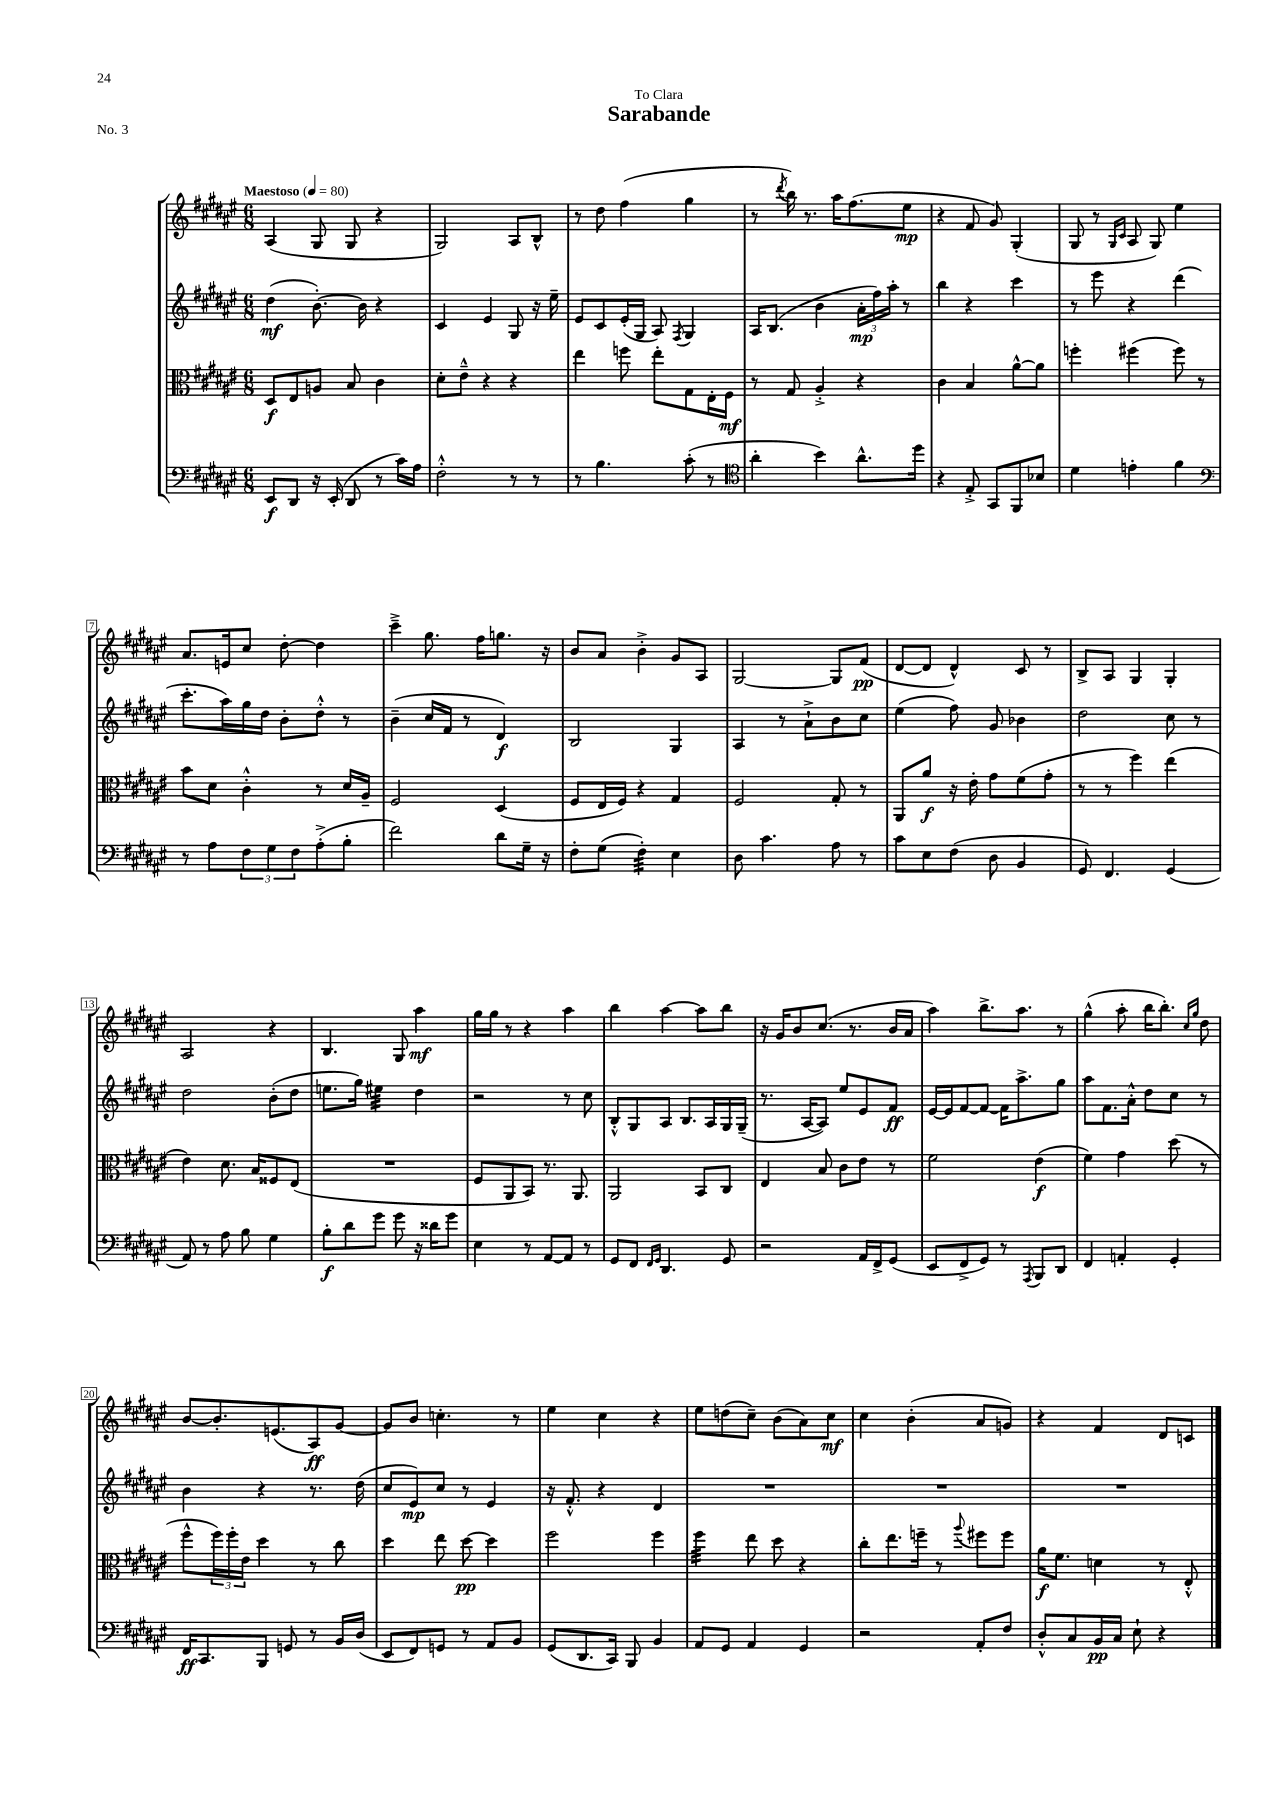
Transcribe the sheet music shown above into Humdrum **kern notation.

**kern	**kern	**kern	**kern
*staff4	*staff3	*staff2	*staff1
*clefF4	*clefC3	*clefG2	*clefG2
*k[f#c#g#d#a#e#]	*k[f#c#g#d#a#e#]	*k[f#c#g#d#a#e#]	*k[f#c#g#d#a#e#]
*M6/8	*M6/8	*M6/8	*M6/8
*MM80	*MM80	*MM80	*MM80
8EE#/L	8D#/L	(4dd#\	(4A#/
8DD#/J	8E#/	.	.
16r	8A/J	[8.b'\)	8G#/
(16EE#'/	.	.	.
8DD#/	8B/	.	8G#/
.	.	16b\]	.
8r	4c#\	4r	4r
16c#\LL)	.	.	.
16A#\JJ	.	.	.
=	=	=	=
2F#'^^\	8d#'\L	4c#/	2G#/)
.	8e#~^^\J	.	.
.	4r	4e#/	.
8r	4r	8G#/	8A#/L
8r	.	16r	8B^^/J
.	.	16ee#~\	.
=	=	=	=
8r	4ee#\	8e#/L	8r
4.B\	.	8c#/	8dd#\
.	8ff\	(16e#'/L	(4ff#\
.	.	16G#/JJ	.
.	8ee#'\L	8A#/)	.
.	.	8qF#/	.
(8c#'\	8G#\	4G#/	4gg#\
8r	16E#'\L	.	.
.	16F#\JJ	.	.
=	=	=	=
*clefC4	*	*	*
4a#'\	8r	16A#/LK	8r
.	.	(8.B/J	.
.	.	.	8qddd#/
.	8G#/	.	16bb\)
.	.	.	8.r
4b\)	4A#'^/	4b\	.
.	.	.	16aa#\LK
.	.	.	(8.ff#\
8.a#^^\L	4r	24a#'\LL	.
.	.	24ff#\)	.
.	.	24aa#'\JJ	.
.	.	8r	8ee#\J
16dd#\Jk	.	.	.
=	=	=	=
4r	4c#\	4bb\	4r
8E#'^/	4B/	4r	8f#/
8GG#/L	.	.	8g#/)
8FF#/	[8a#^^\L	4ccc#\	(4G#'/
8B-/J	8a#\]J	.	.
=	=	=	=
4d#\	4ff'\	8r	8G#/
.	.	8eee#\	8r
.	.	.	16qqG#/LL
.	.	.	16qqc#/JJ
4e'\	(4ff#\	4r	8A#/
.	.	.	8G#/)
4f#\	8ff#\)	(4ddd#\	4ee#\
.	8r	.	.
=	=	=	=
*clefF4	*	*	*
8r	8b\L	8.ccc#'\L	8.a#/L
8A#\L	8d#\J	.	.
.	.	16aa#\L)	16e/k
12F#\	4c#'^^\	16gg#\	8cc#/J
.	.	16dd#\JJ	.
12G#\	.	.	.
.	.	8b'\L	[8dd#'\
12F#\	.	.	.
(8A#'^\	8r	8dd#'^^\J	4dd#\]
8B'\J	16d#/LL	8r	.
.	16A#~/JJ	.	.
=	=	=	=
2f#\)	2F#/	(4b~\	4ccc#~^\
.	.	16cc#/LL	8.gg#\
.	.	16f#/JJ	.
.	.	8r	.
.	.	.	16ff#\LK
8d#\L	(4D#/	4d#/)	8.gg\J
16G#~\Jk	.	.	.
16r	.	.	16r
=	=	=	=
8F#'\L	8F#/L	2B/	8b/L
(8G#\J	16E#/L	.	8a#/J
.	16F#/JJ)	.	.
4F#'\)	4r	.	4b'^\
4E#\	4G#/	4G#/	8g#/L
.	.	.	8A#/J
=	=	=	=
8D#\	2F#/	4A#/	[2G#/
4.c#\	.	.	.
.	.	8r	.
.	.	8a#`^\L	.
8A#\	8G#'/	8b\	8G#/]L
8r	8r	8cc#\J	(8f#/J
=	=	=	=
8c#\L	8AA#/L	(4ee#\	[8d#/L
8E#\	8a#/J	.	8d#/]J
(8F#\J	16r	8ff#\)	4d#^^/)
.	16e#'\	.	.
8D#\	8g#\L	8g#/	.
4BB/	(8f#\	4b-\	8c#/
.	8g#'\J	.	8r
=	=	=	=
8GG#/)	8r	2dd#\	8B^/L
4.FF#/	8r	.	8A#/J
.	4ff#\)	.	4G#/
(4GG#/	(4ee#\	8cc#\	4G#'/
.	.	8r	.
=	=	=	=
8AA#/)	4e#\)	2dd#\	2A#/
8r	.	.	.
8A#\	8.d#\	.	.
8B\	.	.	.
.	16B/LK	.	.
4G#\	8F##/	(8b'\L	4r
.	(8E#/J	8dd#\J	.
=	=	=	=
8B'\L	2.r	8.ee\L	4.B/
8d#\	.	.	.
.	.	16gg#\Jk)	.
8g#\J	.	4ee#\	.
8g#\	.	.	8G#/
16r	.	4dd#\	4aa#\
16d##\LK	.	.	.
8g#\J	.	.	.
=	=	=	=
4E#\	8F#/L	2r	16gg#\LL
.	.	.	16gg#\JJ
.	8AA#/	.	8r
8r	8BB/J)	.	4r
[8AA#/L	8.r	.	.
8AA#/]J	.	8r	4aa#\
.	8.AA#/	.	.
8r	.	8cc#\	.
=	=	=	=
8GG#/L	2AA#/	8B'^^/L	4bb\
8FF#/J	.	8G#/	.
16qqFF#/LL	.	.	.
16qqGG#/JJ	.	.	.
4.DD#/	.	8A#/J	[4aa#\
.	.	8.B/L	.
.	8BB/L	.	8aa#\]L
.	.	16A#/L	.
8GG#/	8C#/J	16G#/	8bb\J
.	.	(16G#~/JJ	.
=	=	=	=
2r	4E#/	8.r	16r
.	.	.	16g#/LK
.	.	.	8b/
.	.	[16A#/LK	.
.	8B/	8A#/]J)	(8.cc#/J
.	8c#\L	8ee#/L	.
.	.	.	8.r
16AA#/LL	8e#\J	8e#/	.
16FF#^/J	.	.	.
(8GG#/J	8r	8f#/J	16b/LL
.	.	.	16a#/JJ
=	=	=	=
8EE#/L	2f#\	[16e#/LL	4aa#\)
.	.	16e#/]J	.
8FF#^/	.	[8f#/	.
8GG#/J)	.	8f#/_J	8.bb^\L
8r	.	16f#\]LK	.
.	.	8.aa#^\	8.aa#\J
8qAAA#/	.	.	.
8BBB/L	(4e#\	.	.
8DD#/J	.	8gg#\J	8r
=	=	=	=
4FF#/	4f#\)	8aa#\L	(4gg#^^\
.	.	8.f#\	.
4AA'/	4g#\	.	8aa#'\
.	.	16a#'^^\Jk	.
.	.	8dd#\L	16bb\LK
.	.	.	8.bb'\J)
4GG#'/	(8dd#\	8cc#\J	.
.	.	.	16qqcc#/LL
.	.	.	16qqgg#/JJ
.	8r	8r	8dd#\
=	=	=	=
16FF#/LK	8ff#^^\L	4b\	[8b/L
8.CC#/	.	.	.
.	24ff#\L)	.	8.b'/]
.	24ff#'\	.	.
.	24e#\JJ	.	.
8BBB/J	4dd#\	4r	.
.	.	.	(8.e/
8GG/	.	.	.
8r	8r	8.r	8A#/)
16BB/LL	8cc#\	.	[8g#/J
(16D#/JJ	.	(16dd#\	.
=	=	=	=
8EE#/L	4dd#\	8cc#/L	8g#/]L
8FF#/)	.	8e#/)	8b/J
8GG/J	8ee#\	8cc#/J	4.cc'\
8r	[8dd#\	8r	.
8AA#/L	4dd#\]	4e#/	.
8BB/J	.	.	8r
=	=	=	=
(8GG#/L	2ff#\	16r	4ee#\
.	.	8.f#'^^/	.
8.DD#/	.	.	.
.	.	4r	4cc#\
16CC#/Jk)	.	.	.
8BBB/	.	.	.
4BB/	4ff#\	4d#/	4r
=	=	=	=
8AA#/L	4ff#\	2.r	8ee#\L
8GG#/J	.	.	(8dd\
4AA#/	8ee#\	.	8cc#~\J)
.	8dd#\	.	(8b\L
4GG#/	4r	.	8a#\)
.	.	.	8cc#\J
=	=	=	=
2r	8cc#'\L	2.r	4cc#\
.	8.ee#\	.	.
.	.	.	(4b'\
.	16ff~\Jk	.	.
.	8r	.	.
.	8qqaa#/	.	.
8AA#'/L	8ff#\L	.	8a#/L
8F#/J	8ff#\J	.	8g/J)
=	=	=	=
8D#'^^/L	16a#\LK	2.r	4r
.	8.f#\J	.	.
8C#/	.	.	.
16BB/L	4d\	.	4f#/
16C#/JJ	.	.	.
8E#`\	.	.	.
4r	8r	.	8d#/L
.	8E#'^^/	.	8c/J
==	==	==	==
*-	*-	*-	*-
